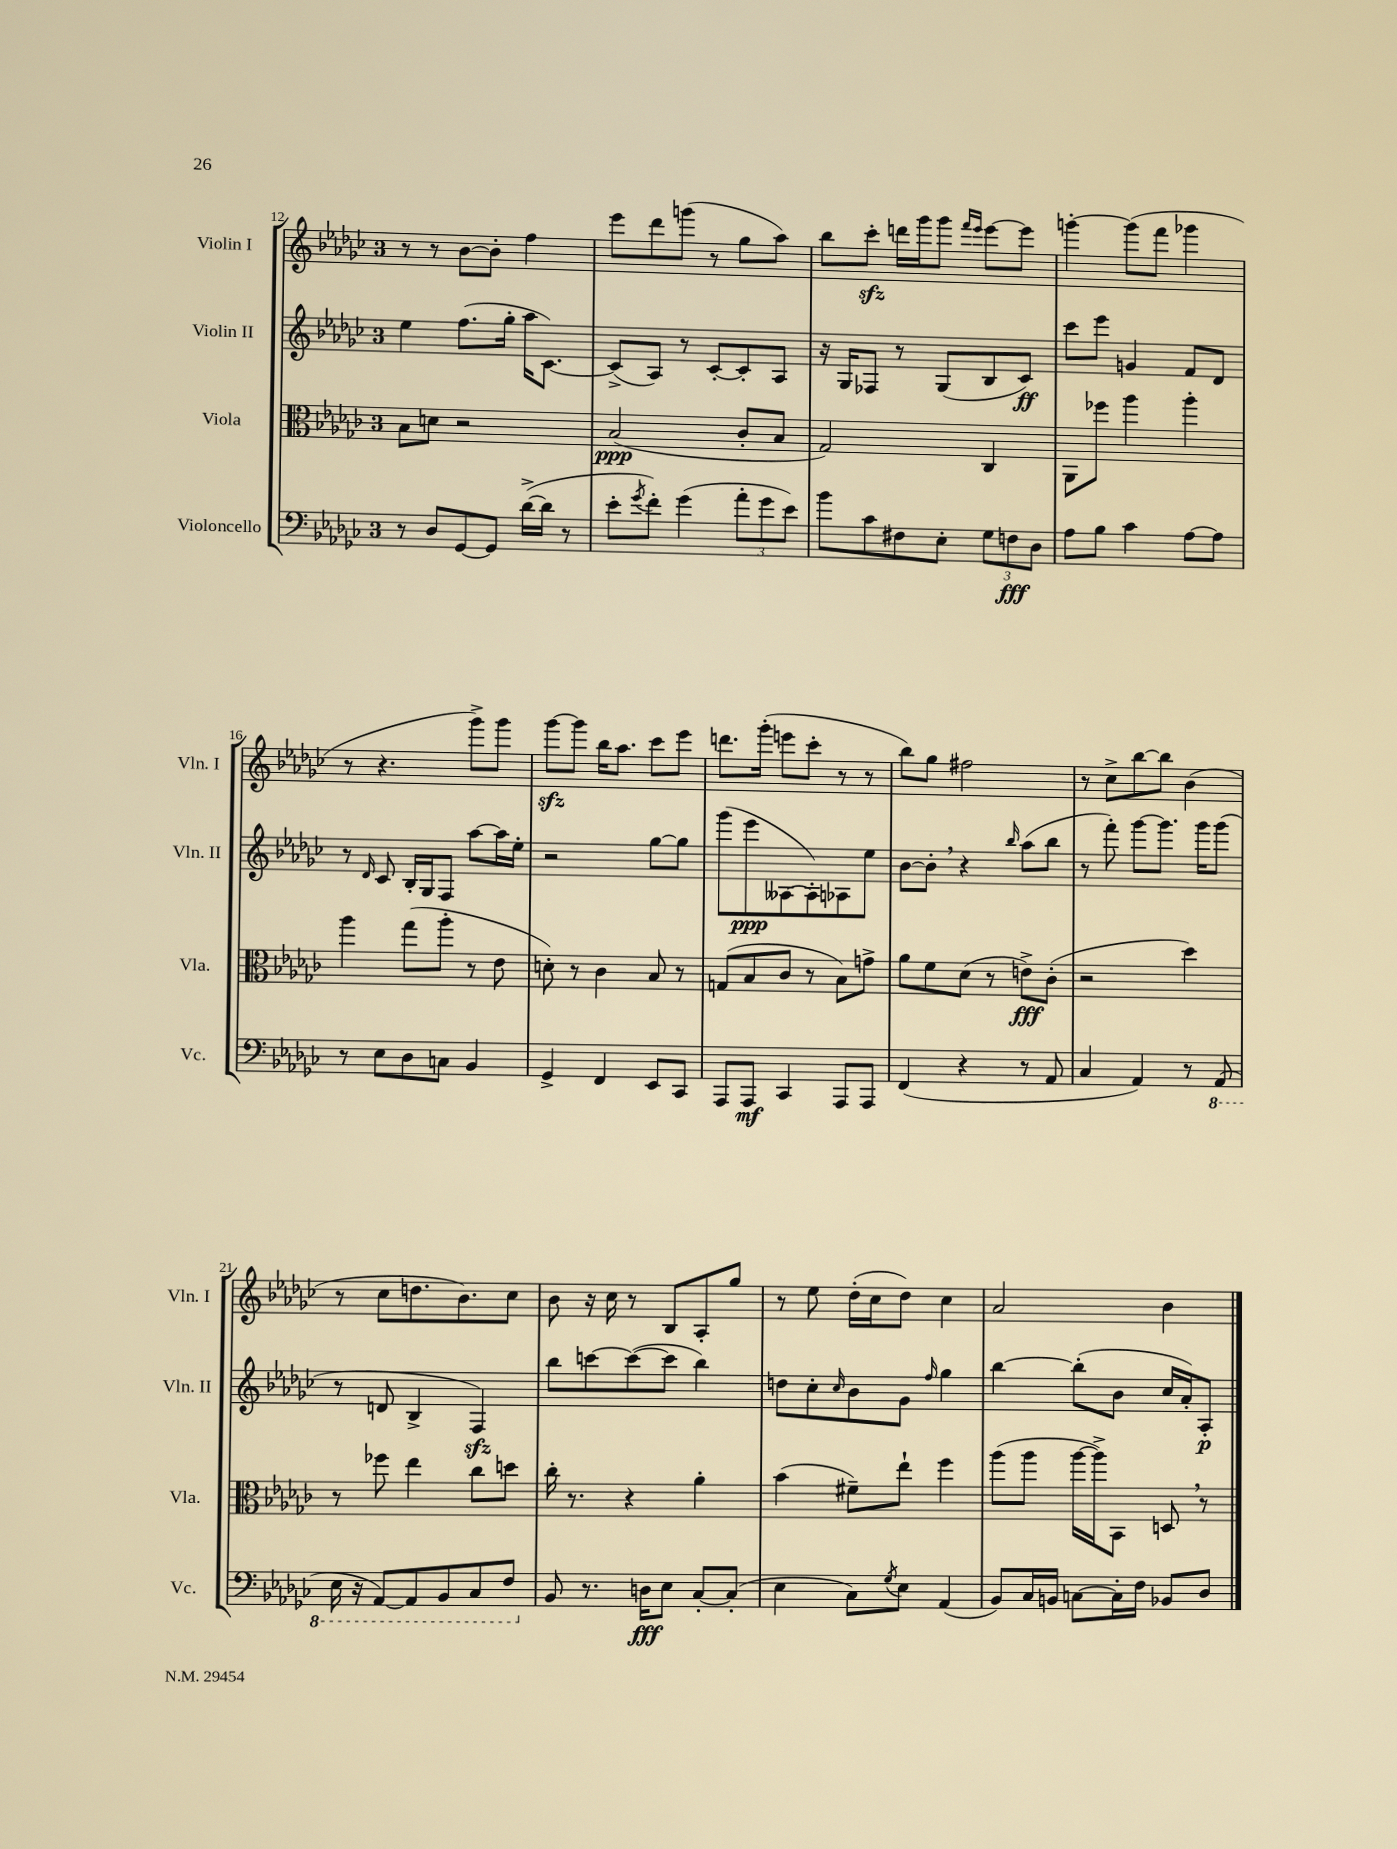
<<
\new StaffGroup <<
\new Staff = "s0" \with { instrumentName = "Violin I" shortInstrumentName = "Vln. I" } {
    \clef treble \key ges \major \once \override Staff.TimeSignature.style = #'single-digit \time 3/4
    r8 r8 bes'8~ bes'8-. f''4 |
    ees'''8 des'''8 g'''8( r8 ges''8 aes''8) |
    bes''8 ces'''8-.\sfz d'''16 ges'''16 ges'''8 \grace { f'''16 ees'''16 } ees'''8~ ees'''8 |
    g'''4~-. g'''8( f'''8 ges'''4 |
    r8 r4. ges'''8->) ges'''8 |
    ges'''8~\sfz ges'''8 bes''16 aes''8. ces'''8 ees'''8 |
    d'''8. ges'''16-.( e'''8 ces'''8-. r8 r8 |
    bes''8) ges''8 fis''2 |
    r8 ces''8-> bes''8~ bes''8 bes'4( |
    r8 ces''8 d''8. bes'8.) ces''8 |
    bes'8 r16 ces''16 r8 bes8 aes8-. ges''8 |
    r8 ees''8 des''16-.( ces''16 des''8) ces''4 |
    aes'2 bes'4 \bar "|." |
}
\new Staff = "s1" \with { instrumentName = "Violin II" shortInstrumentName = "Vln. II" } {
    \clef treble \key ges \major \once \override Staff.TimeSignature.style = #'single-digit \time 3/4
    ees''4 f''8.( ges''16-. aes''16 ces'8.~) |
    ces'8->( aes8) r8 ces'8~-. ces'8-. aes8 |
    r16 ges16 fes8 r8 ges8( bes8 ces'8\ff) |
    ces'''8 ees'''8 g'4 f'8 des'8 |
    r8 \grace { des'16 } ces'8 bes16-. ges16 f8 aes''8~ aes''16 ees''16-. |
    r2 ges''8~ ges''8 |
    ges'''8( ees'''8\ppp aeses8~ aeses8-.) aes8 ees''8 |
    bes'8~ bes'8-. \breathe r4 \grace { bes''16 } aes''8( bes''8 |
    r8 f'''8-.) ges'''8~ ges'''8. ges'''16 ges'''8( |
    r8 d'8 bes4-> f4\sfz) |
    bes''8 c'''8~ c'''8~( c'''8 bes''4) |
    d''8 ces''8-. \grace { ces''16 } bes'8 ges'8 \grace { f''16 } ges''4 |
    bes''4~ bes''8-.( bes'8 ces''16 aes'16-.) aes8-.\p \bar "|." |
}
\new Staff = "s2" \with { instrumentName = "Viola" shortInstrumentName = "Vla." } {
    \clef alto \key ges \major \once \override Staff.TimeSignature.style = #'single-digit \time 3/4
    bes8 d'8 r2 |
    bes2\ppp( ces'8-. bes8 |
    ges2) ces4 |
    aes,8 fes''8 aes''4 aes''4-. |
    aes''4 ges''8( aes''8-. r8 ees'8 |
    d'8-.) r8 ces'4 bes8 r8 |
    g8( bes8 ces'8 r8 bes8) g'8-> |
    aes'8 f'8 des'8( r8 e'8->\fff) ces'8-.( |
    r2 des''4) |
    r8 fes''8 ees''4 ces''8 d''8 |
    ces''16-. r8. r4 aes'4-. |
    bes'4( fis'8--) ees''8-! f''4 |
    aes''8( aes''8 aes''16~ aes''16->) bes,8 d8 \breathe r8 \bar "|." |
}
\new Staff = "s3" \with { instrumentName = "Violoncello" shortInstrumentName = "Vc." } {
    \clef bass \key ges \major \once \override Staff.TimeSignature.style = #'single-digit \time 3/4
    r8 des8 ges,8~ ges,8 des'16~->( des'16 r8 |
    ees'8-. \acciaccatura { ges'8 } f'8-.) ges'4( \tuplet 3/2 { aes'8-. ges'8 ees'8) } |
    bes'8 ces'8 fis8 ees8-. \tuplet 3/2 { ges8 f8\fff des8 } |
    aes8 bes8 ces'4 aes8~ aes8 |
    r8 ees8 des8 c8 bes,4 |
    ges,4-> f,4 ees,8 ces,8 |
    aes,,8 aes,,8\mf ces,4 aes,,8 aes,,8 |
    f,4( r4 r8 aes,8 |
    ces4 aes,4) r8 \ottava #-1 aes,,8( |
    ees,16 r16 aes,,8~) aes,,8 bes,,8 ces,8 f,8 \ottava #0 |
    bes,8 r8. d16\fff ees8 ces8~-. ces8-.( |
    ees4 ces8) \acciaccatura { ges8 } ees8 aes,4( |
    bes,8) ces16 b,16 c8~ c16-. f16 bes,8 des8 \bar "|." |
}
>>
>>
\layout { \context { \Score currentBarNumber = #12 } }
